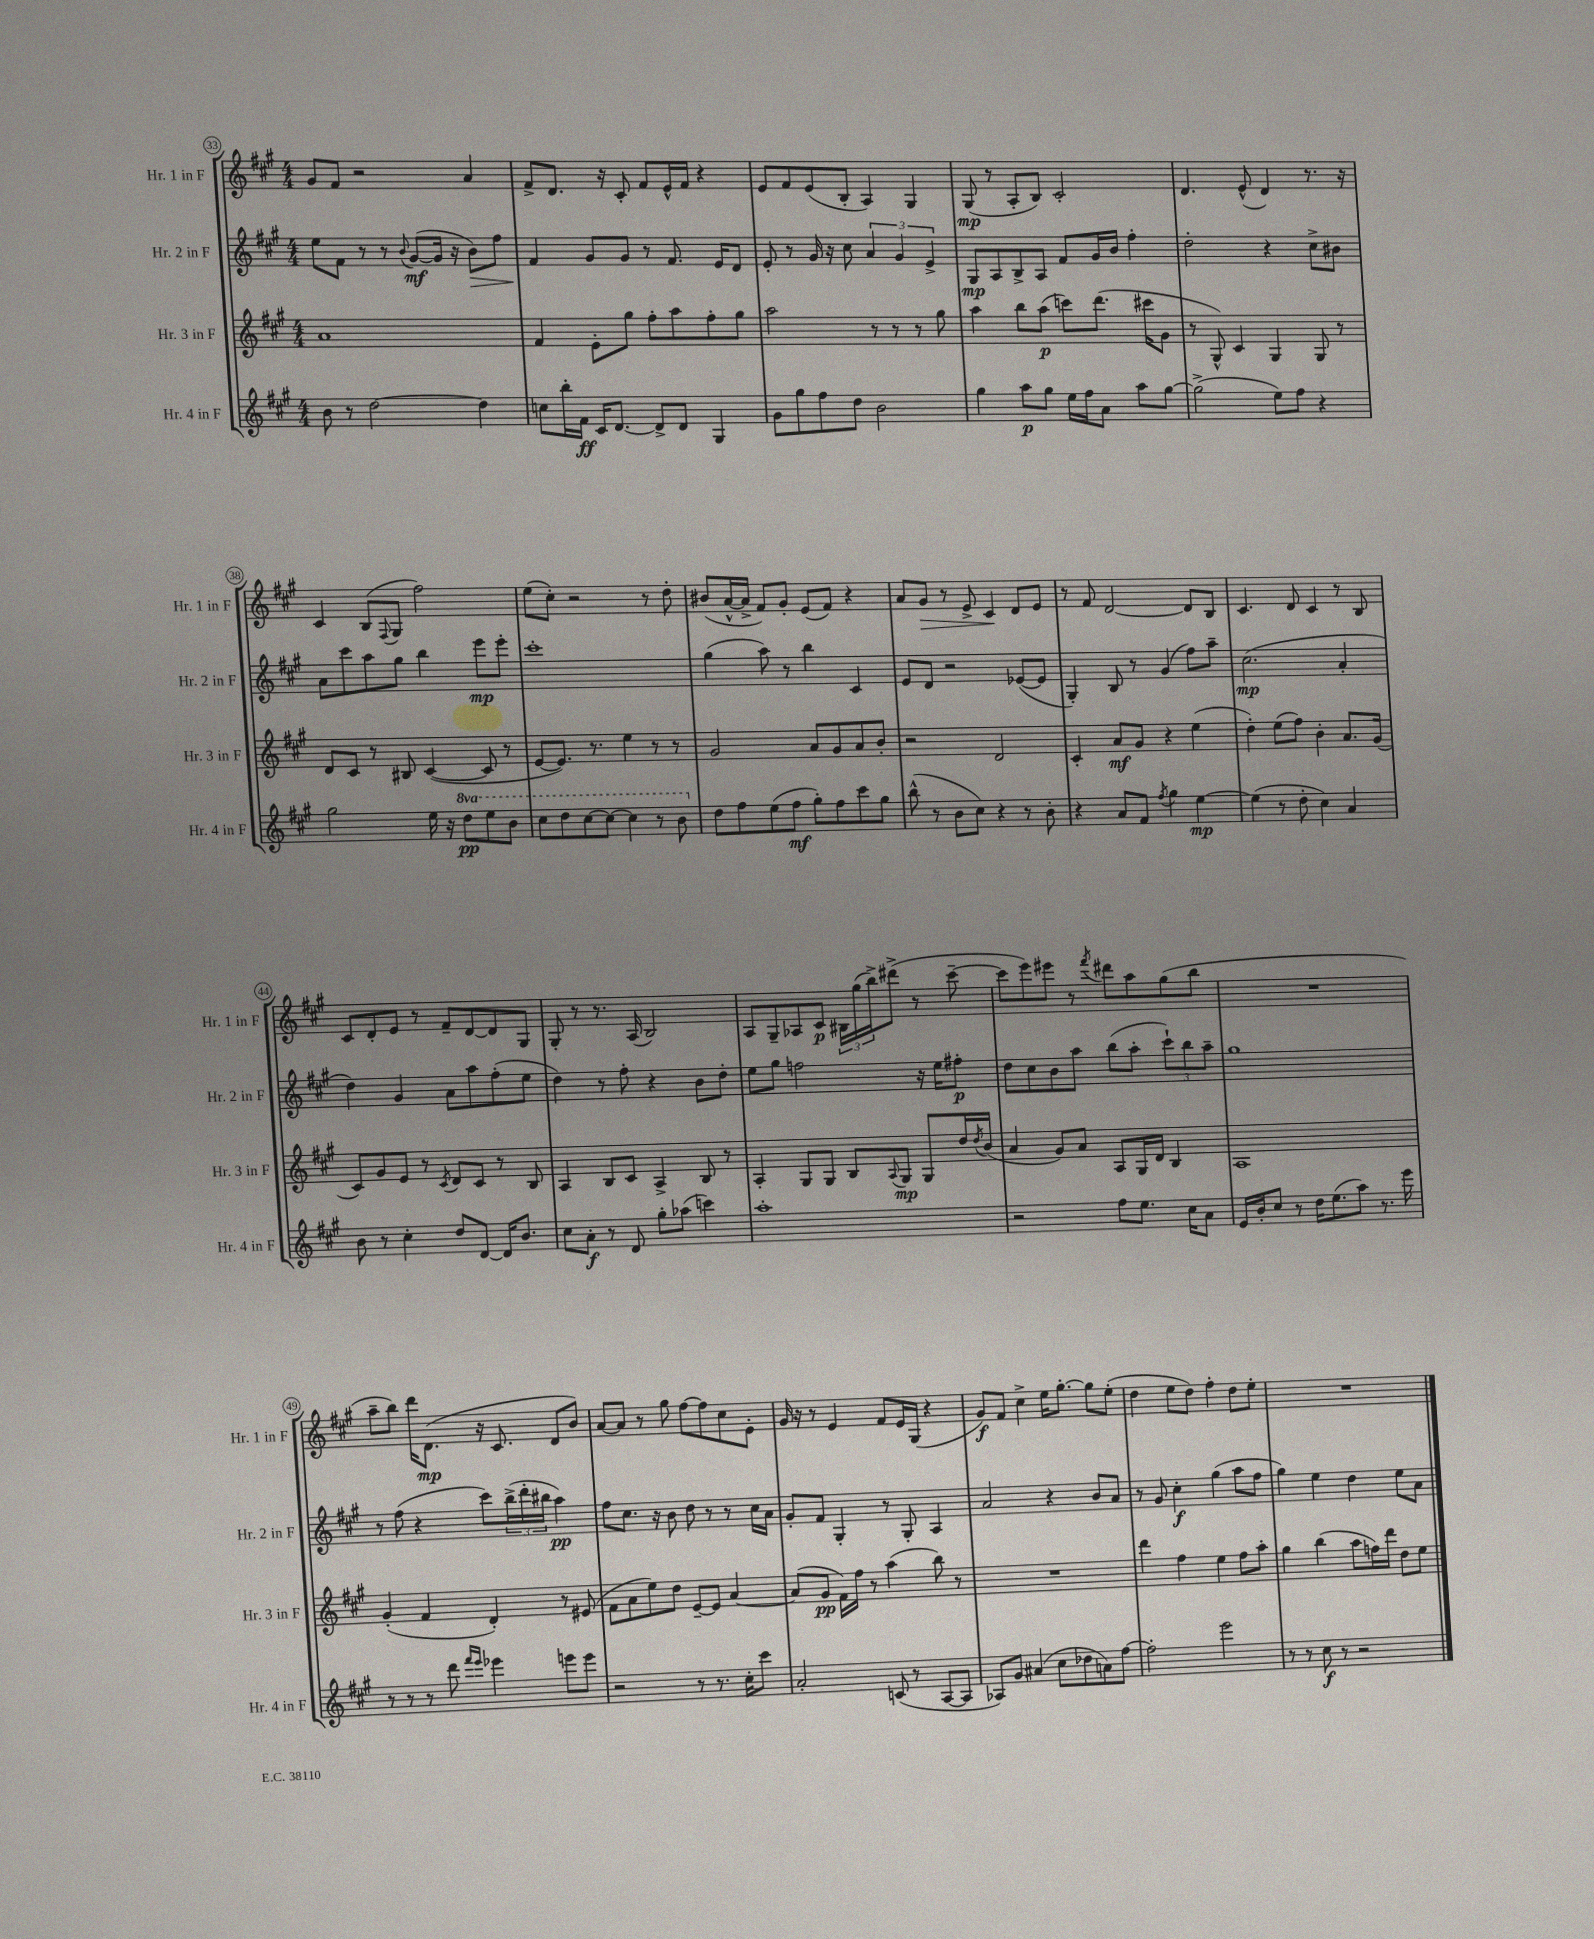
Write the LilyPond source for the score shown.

<<
\new StaffGroup <<
\new Staff = "s0" \with { instrumentName = "Hr. 1 in F" shortInstrumentName = "Hr. 1 in F" } {
    \clef treble \key a \major \numericTimeSignature \time 4/4
    gis'8 fis'8 r2 a'4 |
    fis'8-> d'8. r16 cis'8-. fis'8 e'16-^ fis'16 r4 |
    e'8 fis'8 e'8( b8-. a4) gis4 |
    gis8\mp( r8 a8-. b8) cis'2-. |
    d'4. e'8-^( d'4) r8. r16 |
    cis'4 b8( \appoggiatura { fis8 } gis8 fis''2) |
    e''8( cis''8-.) r2 r8 d''8-. |
    bis'8( a'16~-^ a'16-> fis'8) gis'8-. e'8( fis'8) r4 |
    a'8 gis'8\> r8 e'8-> cis'4\! d'8 e'8 |
    r8 fis'8 d'2~ d'8 b8 |
    cis'4. d'8 cis'4 r8 b8 |
    cis'8 d'8-. e'8 r8 fis'8-- d'8~ d'8 gis8 |
    gis8-. r8 r8. a16( b2) |
    a8 gis8-- aes8 cis'8\p \tuplet 3/2 { bis16 gis''16( b''16->) } dis'''8->( r8 cis'''8~-- |
    cis'''8 e'''8) eis'''8 r8 \acciaccatura { fis'''8 } dis'''8 a''8 gis''8( b''8 |
    R1 |
    a''8-- b''8) d'''16 d'8.\mp( r16 cis'8. d'8 b'8) |
    a'8~ a'8 r8 gis''8 fis''8~ fis''8 cis''8 e'8-. |
    gis'16 r16 r8 e'4 fis'8 e'16 gis16( r4 |
    gis'8\f) fis'8 cis''4-> e''16 gis''8.~-. gis''8 e''8-.( |
    d''4 e''8 d''8) fis''4-. d''8 e''8-. |
    R1 \bar "|." |
}
\new Staff = "s1" \with { instrumentName = "Hr. 2 in F" shortInstrumentName = "Hr. 2 in F" } {
    \clef treble \key a \major \numericTimeSignature \time 4/4
    e''8 fis'8 r8 r8 \appoggiatura { b'8 } gis'8~\mf( gis'16 r16 b'8\>) fis''8 |
    fis'4\! gis'8 gis'8 r8 fis'8. e'16 d'8 |
    e'8-. r8 gis'16 r16 cis''8 \tuplet 3/2 { a'4 gis'4 e'4-> } |
    gis8\mp a8 b8-> a8 fis'8 gis'16 b'16 fis''4-. |
    d''2-. r4 cis''8-> bis'8 |
    a'8 cis'''8 a''8 gis''8 b''4 e'''8\mp e'''8-. |
    cis'''1-. |
    gis''4( a''8) r8 b''4 cis'4 |
    e'8 d'8 r2 ees'8~( ees'8 |
    gis4-.) b8 r8 gis'4( fis''8) a''8-- |
    cis''2.\mp( a'4-. |
    d''4) gis'4 a'8 a''8 fis''8-.( e''8 |
    d''4) r8 fis''8-. r4 b'8 d''8-. |
    e''8 gis''8 f''2 r16 e''16 fis''8-.\p |
    d''8 cis''8 b'8 a''8 b''8( a''8-. \tuplet 3/2 { cis'''8-!) b''8 a''8-- } |
    gis''1 |
    r8 fis''8( r4 cis'''8) \tuplet 3/2 { b''16->( d'''16-. bis''16 } a''4\pp) |
    fis''8 cis''8. r16 b'8 d''8 r8 r8 cis''16 a'16 |
    gis'8-. fis'8 gis4-. r8 gis8-. a4 |
    a'2 r4 b'8 a'8 |
    r8 gis'8 cis''4-.\f gis''4( a''8 fis''8 |
    gis''4) e''4 d''4 e''8 a'8 \bar "|." |
}
\new Staff = "s2" \with { instrumentName = "Hr. 3 in F" shortInstrumentName = "Hr. 3 in F" } {
    \clef treble \key a \major \numericTimeSignature \time 4/4
    a'1 |
    fis'4 e'8-. gis''8 fis''8-. a''8 fis''8-. gis''8 |
    a''2 r8 r8 r8 gis''8 |
    a''4 b''8 a''8\p( c'''8) d'''8.( cis'''16 gis'8 |
    r8 gis8-^) cis'4 gis4 gis8 r8 |
    d'8 cis'8 r8 bis8 cis'4~( cis'8 r8 |
    e'8~ e'8.) r8. e''4 r8 r8 |
    gis'2 a'8 gis'8 a'8 b'8-. |
    r2 d'2 |
    cis'4-. a'8\mf gis'8 r4 e''4( |
    d''4-.) e''8( fis''8) b'4-. a'8. gis'16( |
    cis'8) gis'8 e'8 r8 \acciaccatura { cis'8 } d'8 cis'8 r8 b8 |
    a4 b8 cis'8 a4-> b8 r8 |
    a4-. gis8 gis8 b8 \appoggiatura { a8 } gis8\mp gis8 d''16 \acciaccatura { d''8 } b'16( |
    a'4 gis'8) a'8 a8 gis16 d'16 b4 |
    a1 |
    gis'4-.( fis'4 d'4-.) r8 eis'8( |
    fis'8 a'8 e''8) d''8 e'8~-- e'8 a'4~ |
    a'8( gis'8\pp fis'16) fis''16 r8 a''4( b''8) r8 |
    R1 |
    d'''4 fis''4 e''4 fis''8 a''8-. |
    gis''4 b''4( a''8 f''16) d'''16 d''8 e''8 \bar "|." |
}
\new Staff = "s3" \with { instrumentName = "Hr. 4 in F" shortInstrumentName = "Hr. 4 in F" } {
    \clef treble \key a \major \numericTimeSignature \time 4/4 \set Staff.ottavationMarkups = #ottavation-simple-ordinals
    b'8 r8 d''2~ d''4 |
    c''8 b''16-. fis'16\ff cis'16 d'8.~ d'8-> d'8 gis4 |
    gis'8 gis''8 fis''8 d''8 b'2 |
    gis''4 a''8\p gis''8 e''16 fis''16 a'8 a''8 gis''8~ |
    gis''2->( e''8) fis''8 r4 |
    gis''2 e''16 r16 \ottava #1 d'''8\pp e'''8 b''8 |
    cis'''8 d'''8 cis'''8~ cis'''8~ cis'''4 r8 b''8 \ottava #0 |
    d''8 fis''8 e''8( fis''8\mf gis''8-.) fis''8 cis'''8 gis''8 |
    b''8-^( r8 b'8 cis''8) r4 r8 b'8-. |
    r4 a'8 fis'8 \acciaccatura { fis''8 } gis''4 e''4~\mp |
    e''4( r8 d''8-. cis''4) a'4 |
    b'8 r8 cis''4-. d''8 d'8~ d'16 b'8. |
    cis''8 a'8-.\f r8 d'8 gis''8-. aes''8( c'''4) |
    a''1-. |
    r2 fis''8 e''8. cis''16 a'8 |
    e'16 b'16-. cis''8 r8 d''16 e''8.( a''8) r8. e'''16 |
    r8 r8 r8 d'''8 \grace { fis'''16 e'''16 } ees'''4 e'''8 e'''8 |
    r2 r8 r8. cis''16-. cis'''8 |
    a'2-. c'8( r8 a8~ a8 |
    aes8) gis'8 ais'4( cis''8 des''8 a'8) fis''8~ |
    fis''2-. e'''2 |
    r8 r8 cis''8\f r8 r2 \bar "|." |
}
>>
>>
\layout { \context { \Score currentBarNumber = #33 \override BarNumber.stencil = #(make-stencil-circler 0.1 0.3 ly:text-interface::print) } }
